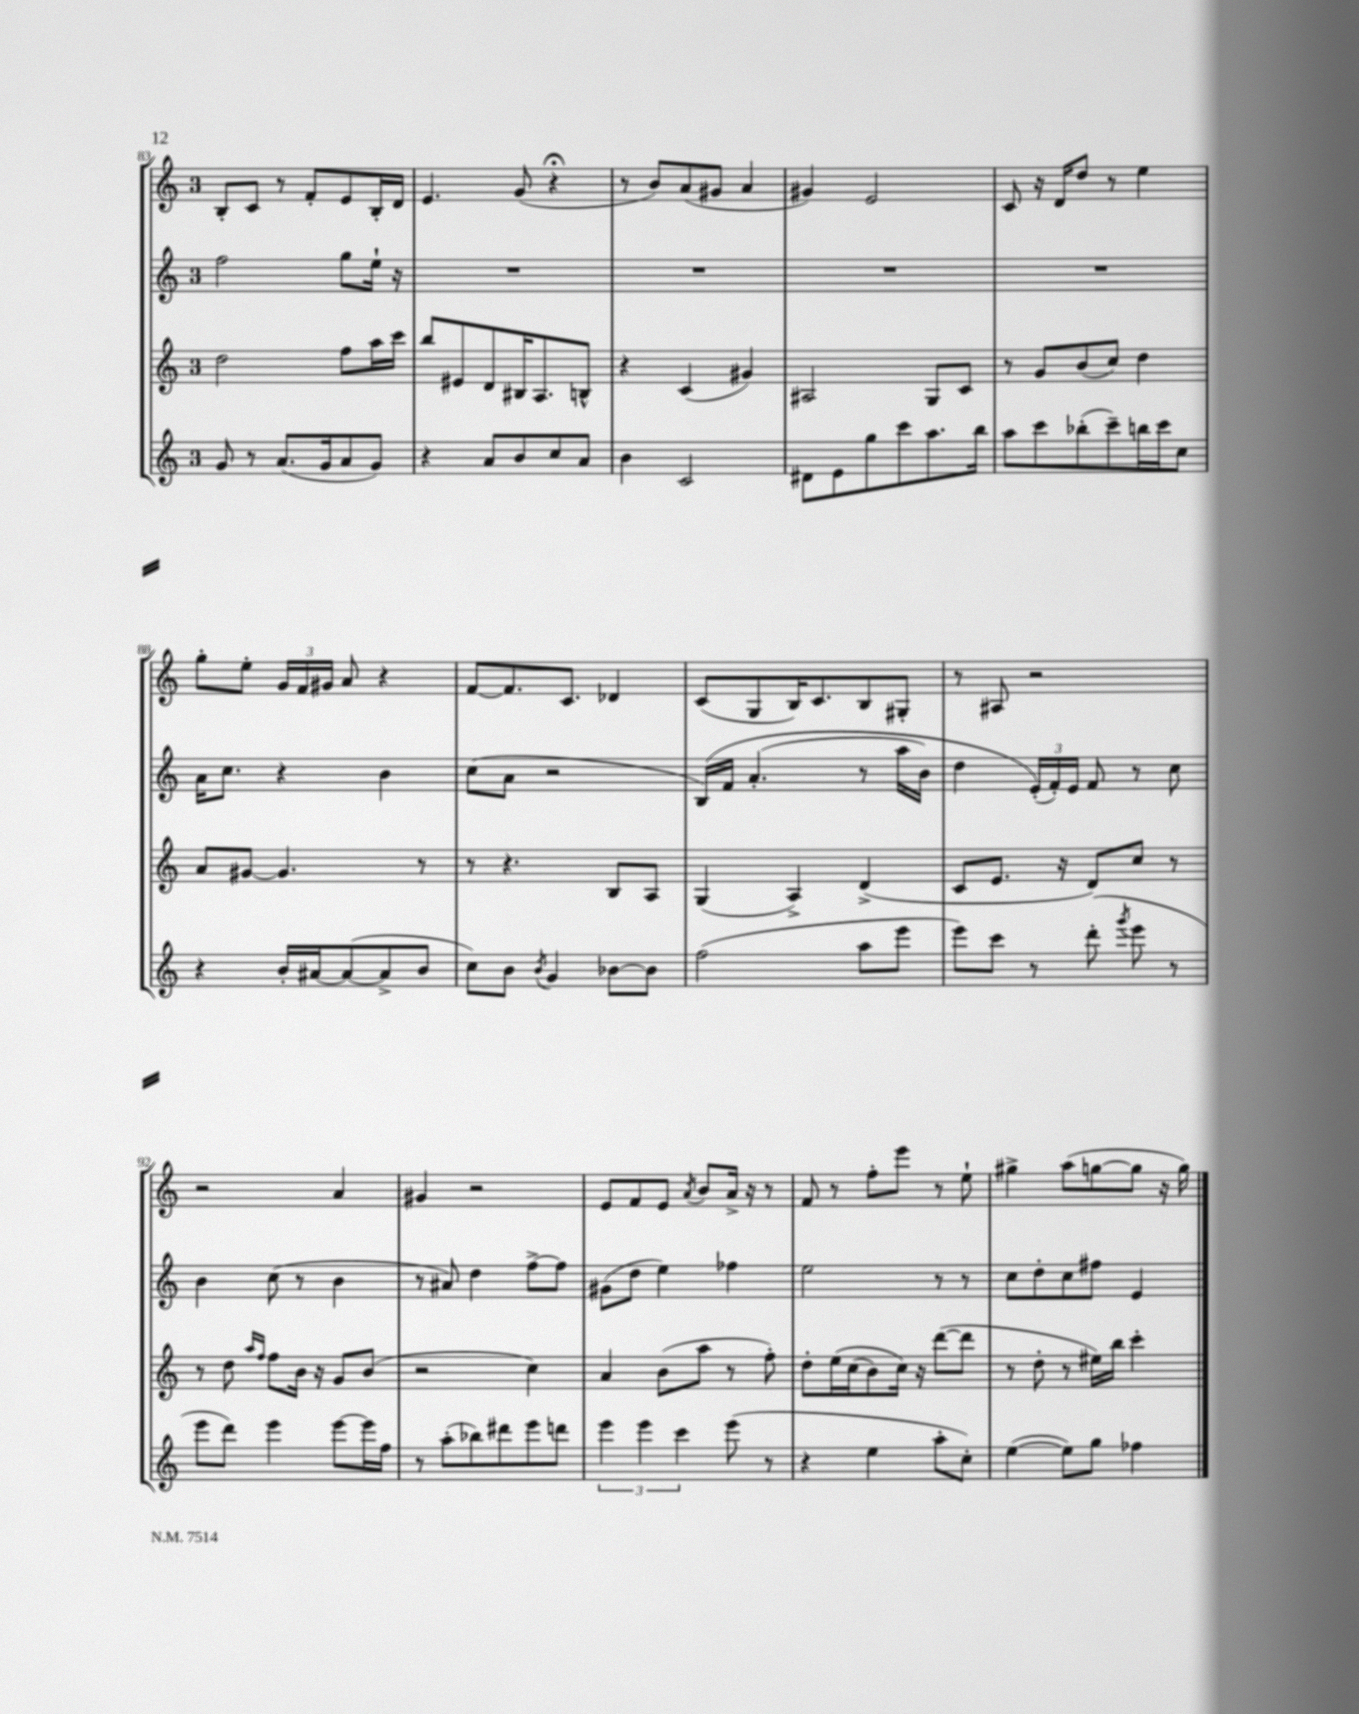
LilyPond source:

<<
\new StaffGroup <<
\new Staff = "s0" {
    \clef treble \key c \major \once \override Staff.TimeSignature.style = #'single-digit \time 3/4
    \autoBeamOff b8[-. c'8] r8 f'8[-. e'8 b16-. d'16] |
    e'4. g'8( r4\fermata |
    r8 b'8[) a'8( gis'8] a'4 |
    gis'4) e'2 |
    c'8 r16 d'16[ d''8] r8 e''4 |
    g''8[-. e''8]-. \tuplet 3/2 { g'16[ f'16 gis'16] } a'8 r4 |
    f'8[~ f'8. c'8.] des'4 |
    c'8[( g8 b16) c'8. b8 gis8]-. |
    r8 ais8 r2 |
    r2 a'4 |
    gis'4 r2 |
    e'8[ f'8 e'8] \acciaccatura { a'8 } b'8[ a'16]-> r16 r8 |
    f'8 r8 f''8[-. e'''8] r8 e''8-! |
    gis''4-> a''8[( g''8~ g''8] r16 g''16) \bar "|." |
}
\new Staff = "s1" {
    \clef treble \key c \major \once \override Staff.TimeSignature.style = #'single-digit \time 3/4
    \autoBeamOff f''2 g''8[ e''16]-! r16 |
    R2. |
    R2. |
    R2. |
    R2. |
    a'16[ c''8.] r4 b'4 |
    c''8[( a'8] r2 |
    b16[)\( f'16] a'4.-.( r8 a''16[ b'16]) |
    d''4 \tuplet 3/2 { e'16[-.(\) f'16-.) e'16] } f'8 r8 c''8 |
    b'4 c''8( r8 b'4 |
    r8 ais'8) d''4 f''8[~-> f''8] |
    gis'8[( d''8] e''4) fes''4 |
    e''2 r8 r8 |
    c''8[ d''8-. c''8 fis''8] e'4 \bar "|." |
}
\new Staff = "s2" {
    \clef treble \key c \major \once \override Staff.TimeSignature.style = #'single-digit \time 3/4
    \autoBeamOff d''2 f''8[ a''16 c'''16] |
    b''8[ eis'8 d'8 bis16 a8. b8]-^ |
    r4 c'4( gis'4) |
    ais2 g8[ c'8] |
    r8 g'8[ b'8( c''8]) d''4 |
    a'8[ gis'8]~ gis'4. r8 |
    r8 r4. b8[ a8] |
    g4( a4->) d'4->( |
    c'8[ e'8.] r16 d'8[) c''8] r8 |
    r8 d''8 \grace { a''16[ f''16] } f''8[ b'16] r16 g'8[ b'8]( |
    r2 c''4) |
    a'4 b'8[( a''8] r8 f''8-.) |
    d''8[-. e''16\( c''16( b'8) c''16]\) r16 d'''8[~( d'''8] |
    r8 d''8-. r8 eis''16[) b''16] c'''4-. \bar "|." |
}
\new Staff = "s3" {
    \clef treble \key c \major \once \override Staff.TimeSignature.style = #'single-digit \time 3/4
    \autoBeamOff g'8 r8 a'8.[( g'16 a'8 g'8]) |
    r4 a'8[ b'8 c''8 a'8] |
    b'4 c'2 |
    dis'8[ e'8 g''8 c'''8 a''8. b''16] |
    a''8[ c'''8 bes''8-.( c'''8--) b''16 c'''16 c''8] |
    r4 b'16[-. ais'16~ ais'8~( ais'8-> b'8] |
    c''8[) b'8] \acciaccatura { b'8 } g'4 bes'8[~ bes'8] |
    f''2( a''8[ e'''8] |
    e'''8[) c'''8] r8 d'''8-.( \acciaccatura { g'''8 } e'''8 r8 |
    e'''8[ d'''8]) e'''4 e'''8[~ e'''16 f''16] |
    r8 a''8[-.( bes''8) dis'''8 e'''8 d'''8] |
    \tuplet 3/2 { e'''4 e'''4 c'''4 } e'''8( r8 |
    r4 e''4 a''8[-. c''8]-.) |
    e''4~( e''8[) g''8] fes''4 \bar "|." |
}
>>
>>
\layout { \context { \Score currentBarNumber = #83 } }
